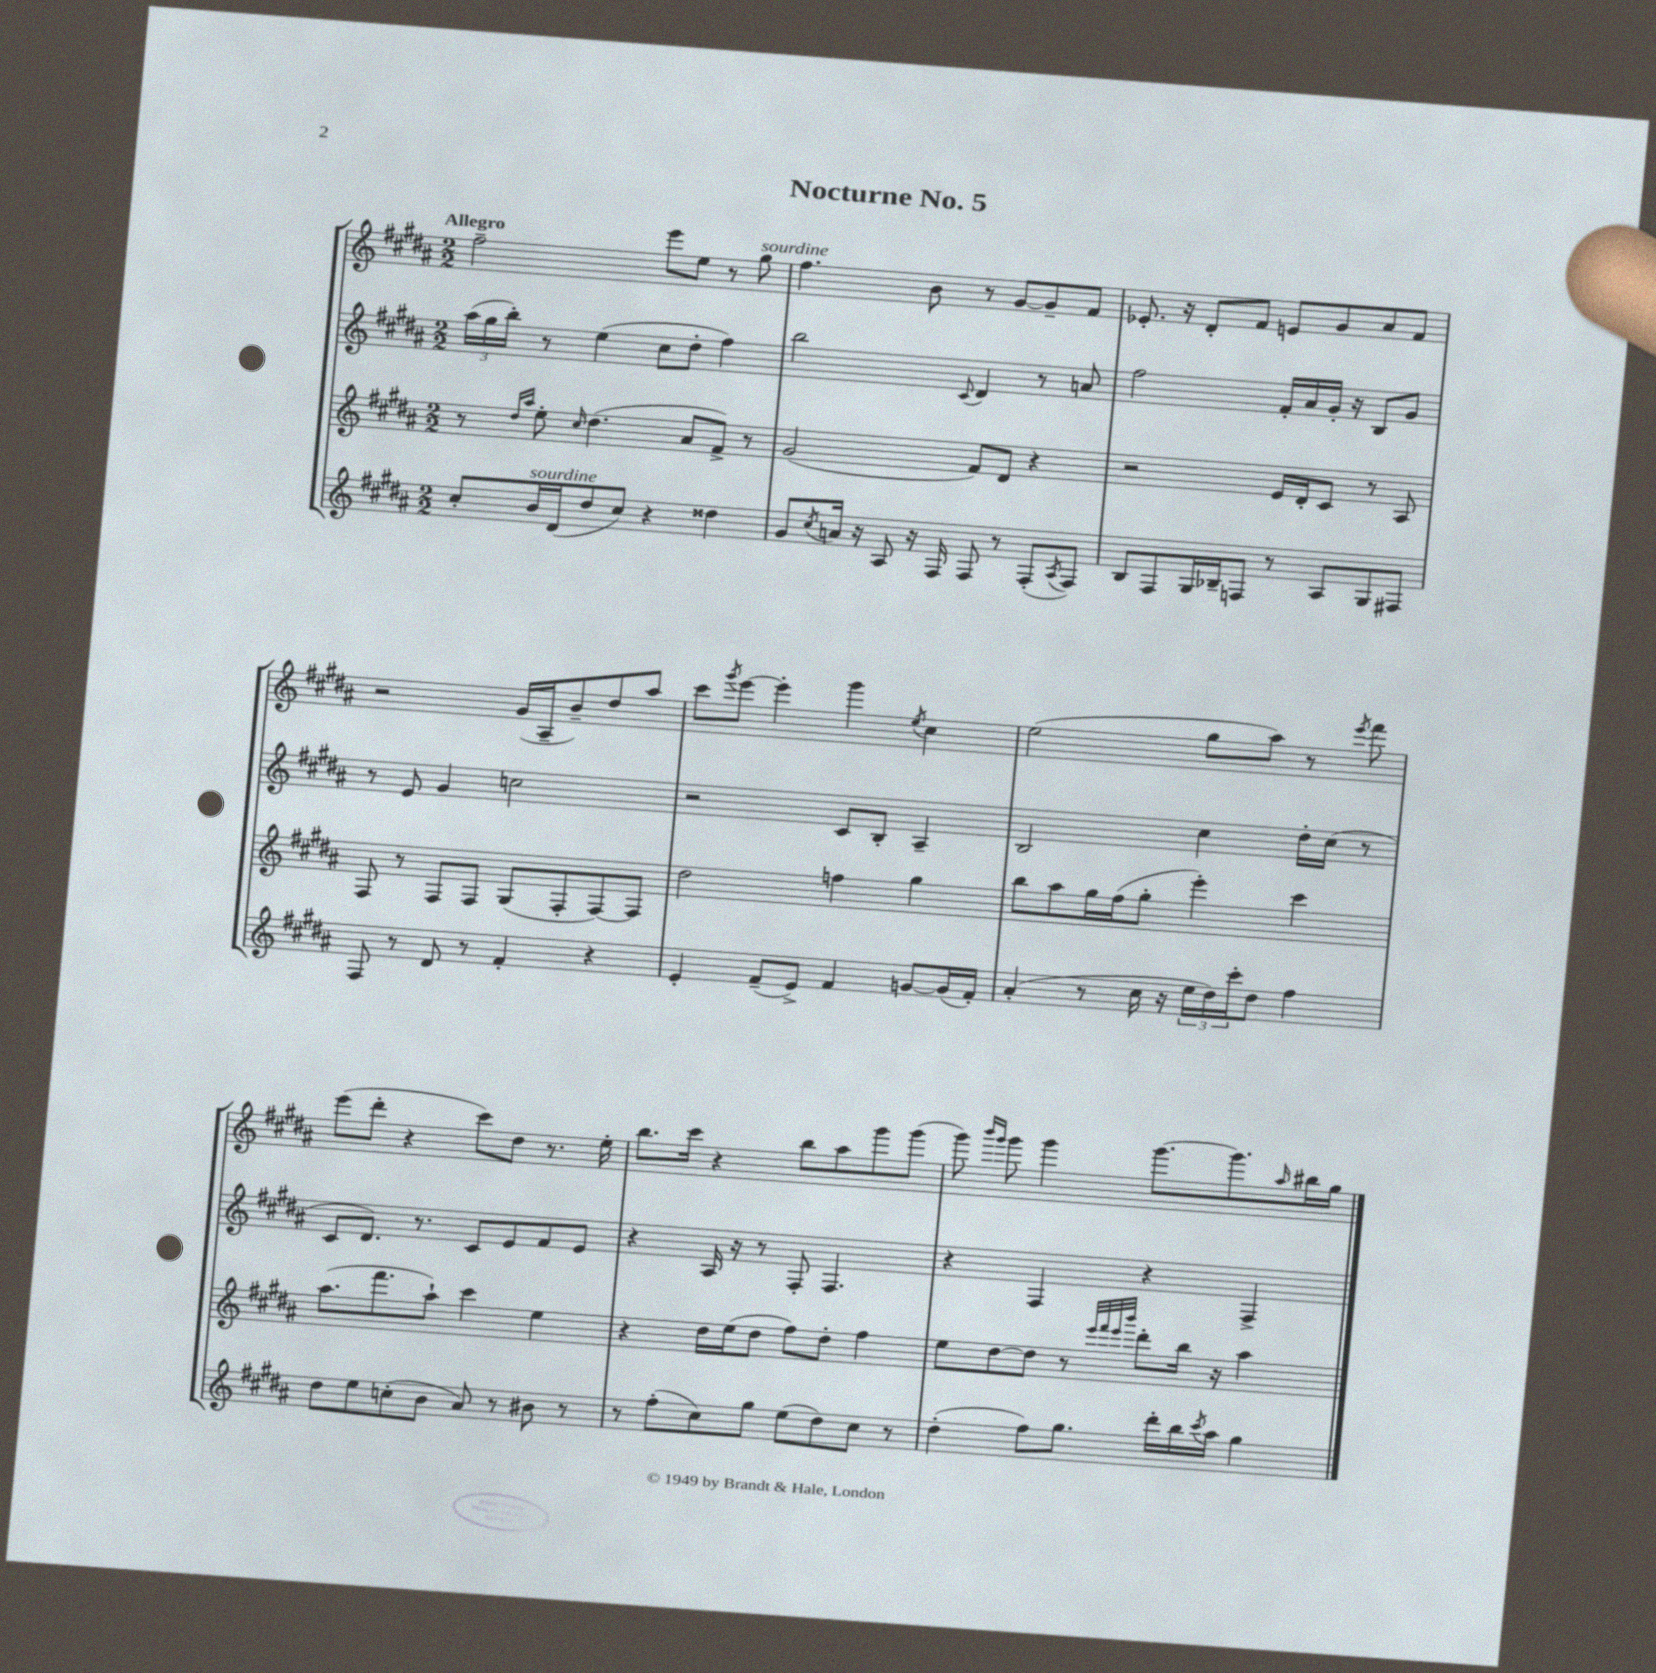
\header { title = "Nocturne No. 5" }
<<
\new StaffGroup <<
\new Staff = "s0" {
    \clef treble \key b \major \numericTimeSignature \time 2/2 \tempo "Allegro"
    fis''2-- e'''8 e''8 r8 gis''8^\markup { \italic "sourdine" } |
    fis''4. b'8 r8 gis'8~ gis'8-- fis'8 |
    ees'8.-. r16 dis'8-. fis'8 e'8 gis'8 ais'8 fis'8 |
    r2 gis'16( ais16-- b'8--) dis''8 ais''8 |
    cis'''8 \acciaccatura { gis'''8 } e'''8~ e'''4-. gis'''4 \acciaccatura { e''8 } cis''4 |
    e''2( gis''8 ais''8) r8 \acciaccatura { e'''8 } fis'''8 |
    e'''8( dis'''8-. r4 cis'''8) dis''8 r8. e''16-. |
    b''8. cis'''16 r4 b''8 ais''8 gis'''8 gis'''8( |
    gis'''8) \grace { b'''16 gis'''16 } gis'''8 gis'''4 gis'''8.~ gis'''8. \grace { ais''16 } bis''16 gis''16 \bar "|." |
}
\new Staff = "s1" {
    \clef treble \key b \major \numericTimeSignature \time 2/2
    \tuplet 3/2 { ais''16( gis''16 b''16-.) } r8 e''4( cis''8 dis''8-. fis''4) |
    b''2 \appoggiatura { cis'8 } dis'4 r8 a'8 |
    fis''2 fis'16-. ais'16 gis'16-. r16 b8 gis'8 |
    r8 e'8 gis'4 c''2 |
    r2 cis'8 b8-. ais4-- |
    b2 cis''4 dis''16-. cis''16( r8 |
    cis'8 dis'8.) r8. cis'8 e'8 fis'8 e'8 |
    r4 ais16 r16 r8 fis8-. fis4. |
    r4 fis4 r4 fis4-> \bar "|." |
}
\new Staff = "s2" {
    \clef treble \key b \major \numericTimeSignature \time 2/2
    r8 \grace { dis''16 ais''16 } e''8-. \grace { cis''16 } dis''4.( ais'8 fis'8->) r8 |
    gis'2( fis'8) dis'8 r4 |
    r2 e'16 dis'16-. cis'8 r8 ais8 |
    fis8 r8 fis8 fis8 gis8( fis8-. fis8~) fis8 |
    dis''2 f''4 gis''4 |
    b''8 ais''8 gis''16 fis''16( gis''8-. e'''4-.) cis'''4 |
    ais''8.( fis'''8. ais''8-!) cis'''4 e''4 |
    r4 dis''16 e''16( dis''8 fis''8) dis''8-. fis''4 |
    e''8 dis''8~ dis''8 r8 \grace { e'''32 fis'''32 e'''32 b'''32 } dis'''8-. b''16 r16 ais''4 \bar "|." |
}
\new Staff = "s3" {
    \clef treble \key b \major \numericTimeSignature \time 2/2
    cis''8-. b'16^\markup { \italic "sourdine" } dis'16( dis''8 cis''8) r4 disis''4 |
    gis'8 \acciaccatura { cis''8 } a'16 r16 ais8 r16 fis16 fis8 r8 fis8-.( \acciaccatura { ais8 } fis8) |
    b8 fis8 gis16 bes16-- f8 r8 ais8 gis8 fis8 |
    fis8 r8 dis'8 r8 fis'4-. r4 |
    e'4-. fis'8--( e'8->) fis'4 g'8~ g'16( fis'16-.) |
    ais'4-.( r8 cis''16 r16 \tuplet 3/2 { e''16 dis''16) cis'''16-. } dis''8 fis''4 |
    dis''8 e''8 c''8-.( b'8 ais'8) r8 bis'8 r8 |
    r8 fis''8-.( cis''8) gis''8 e''8( dis''8) cis''8 r8 |
    dis''4-.( fis''8) gis''8. dis'''16-. b''16 \acciaccatura { cis'''8 } ais''16 gis''4 \bar "|." |
}
>>
>>
\layout { \context { \Score \remove "Bar_number_engraver" } }
